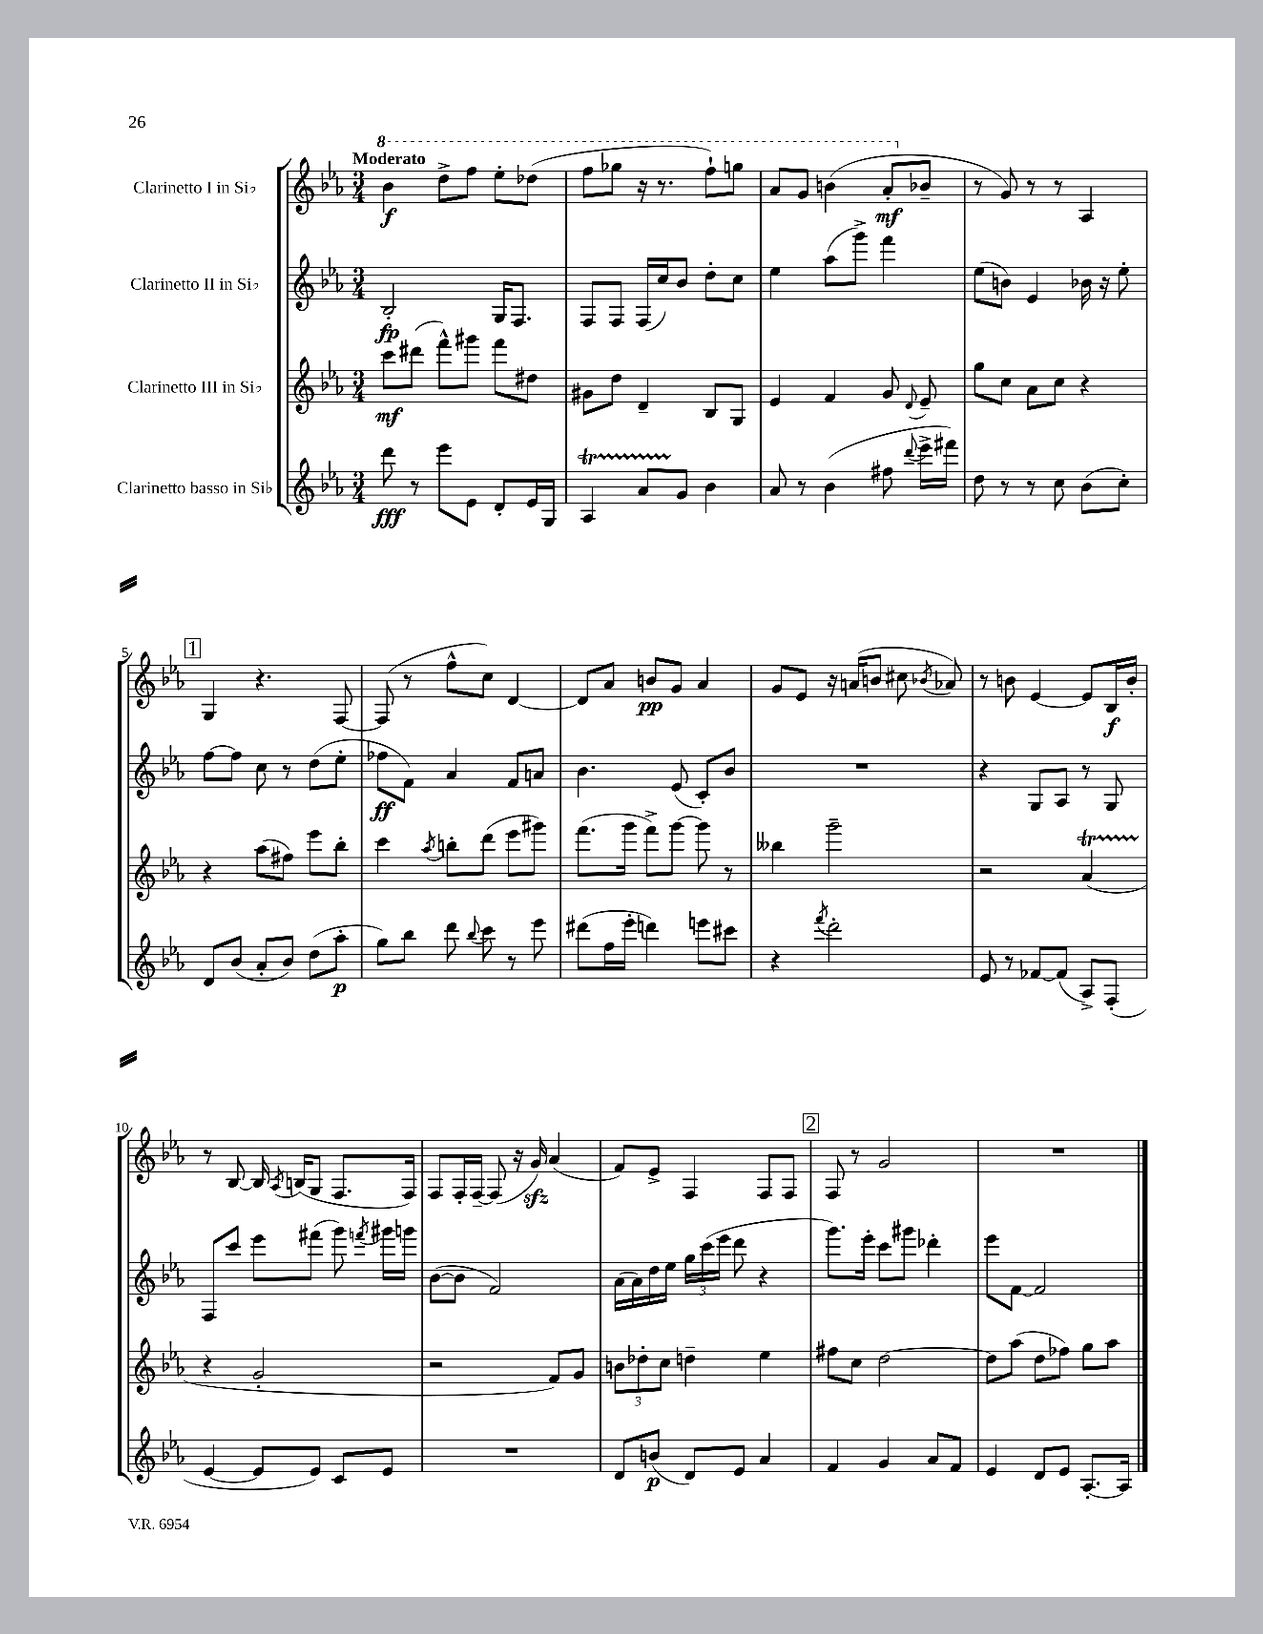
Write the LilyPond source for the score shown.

<<
\new StaffGroup <<
\new Staff = "s0" \with { instrumentName = "Clarinetto I in Sib" } {
    \clef treble \key ees \major \numericTimeSignature \time 3/4 \tempo "Moderato"
    \autoBeamOff \ottava #1 bes''4\f d'''8[-> f'''8] ees'''8[-. des'''8]( |
    f'''8[ ges'''8] r16 r8. f'''8[-!) g'''8] |
    aes''8[ g''8] b''4( aes''8[-.\mf \ottava #0 bes'!8]-- |
    r8 g'8) r8 r8 aes4 |
    \mark \markup { \box "1" } g4 r4. f8~ |
    f8( r8 f''8[-^ c''8]) d'4~ |
    d'8[ aes'8] b'8[\pp g'8] aes'4 |
    g'8[ ees'8] r16 a'16[( b'8] cis''8 \acciaccatura { bes'8 } aes'8) |
    r8 b'8 ees'4~ ees'8[ bes16\f b'16]-. |
    r8 bes8~ bes16 \acciaccatura { aes8 } b16[( g8] f8.[ f16]) |
    f8[ f16-. f16]~-- f8( r16 g'16\sfz) aes'4( |
    f'8[) ees'8]-> f4 f8[ f8] |
    \mark \markup { \box "2" } f8 r8 g'2 |
    R2. \bar "|." |
}
\new Staff = "s1" \with { instrumentName = "Clarinetto II in Sib" } {
    \clef treble \key ees \major \numericTimeSignature \time 3/4
    \autoBeamOff bes2-.\fp g16[ f8.] |
    f8[ f8] f16[( c''16) bes'8] d''8[-. c''8] |
    ees''4 aes''8[( g'''8]->) f'''4 |
    ees''8[( b'8]) ees'4 bes'16 r16 ees''8-. |
    \mark \markup { \box "1" } f''8[~ f''8] c''8 r8 d''8[( ees''8]-. |
    fes''8[\ff f'8]) aes'4 f'8[ a'8] |
    bes'4. ees'8( c'8[-.) bes'8] |
    R2. |
    r4 g8[ aes8] r8 g8 |
    f8[ c'''8] ees'''8[ fis'''8]( g'''8) \acciaccatura { f'''8 } gis'''16[ g'''16] |
    bes'8[~( bes'8] f'2) |
    aes'16[( aes'16) d''16 ees''16] \tuplet 3/2 { g''16[ c'''16( ees'''16] } d'''8 r4 |
    \mark \markup { \box "2" } g'''8.[) ees'''16]-. c'''8[ gis'''8] des'''4-. |
    ees'''8[ f'8]~ f'2 \bar "|." |
}
\new Staff = "s2" \with { instrumentName = "Clarinetto III in Sib" } {
    \clef treble \key ees \major \numericTimeSignature \time 3/4
    \autoBeamOff c'''8[\mf dis'''8]( f'''8[-^) gis'''8] f'''8[ dis''8] |
    gis'8[ d''8] d'4-- bes8[ g8] |
    ees'4 f'4 g'8 \appoggiatura { d'8 } ees'8-- |
    g''8[ c''8] aes'8[ c''8] r4 |
    \mark \markup { \box "1" } r4 aes''8[( fis''8]) ees'''8[ bes''8]-. |
    c'''4 \acciaccatura { aes''8 } b''8[-. d'''8]( ees'''8[ gis'''8]) |
    f'''8.[( g'''16] f'''8[->) g'''8]~ g'''8 r8 |
    beses''4 g'''2-- |
    r2 aes'4\startTrillSpan( |
    r4\stopTrillSpan g'2-. |
    r2 f'8[) g'8] |
    \tuplet 3/2 { b'8[ des''8-. c''8] } d''4-- ees''4 |
    \mark \markup { \box "2" } fis''8[ c''8] d''2~ |
    d''8[ aes''8]( d''8[ fes''8]) g''8[ aes''8] \bar "|." |
}
\new Staff = "s3" \with { instrumentName = "Clarinetto basso in Sib" } {
    \clef treble \key ees \major \numericTimeSignature \time 3/4
    \autoBeamOff d'''8\fff r8 ees'''8[ ees'8] d'8[-. ees'16 g16] |
    aes4\startTrillSpan aes'8[ g'8]\stopTrillSpan bes'4 |
    aes'8 r8 bes'4( fis''8 \appoggiatura { d'''8 } ees'''16[-> fis'''16]) |
    d''8 r8 r8 c''8 bes'8[( c''8]-.) |
    \mark \markup { \box "1" } d'8[ bes'8]( aes'8[-. bes'8]) d''8[( aes''8]-.\p |
    g''8[) bes''8] d'''8 \appoggiatura { bes''8 } c'''8 r8 ees'''8 |
    dis'''8[( f''16 ees'''16]-. d'''4) e'''8[ cis'''8] |
    r4 \acciaccatura { f'''8 } d'''2-. |
    ees'8 r8 fes'8[~ fes'8]( aes8[->) f8]-.( |
    ees'4~ ees'8[ ees'8]) c'8[ ees'8] |
    R2. |
    d'8[ b'8]\p( d'8[) ees'8] aes'4 |
    \mark \markup { \box "2" } f'4 g'4 aes'8[ f'8] |
    ees'4 d'8[ ees'8] aes8.[~-. aes16] \bar "|." |
}
>>
>>
